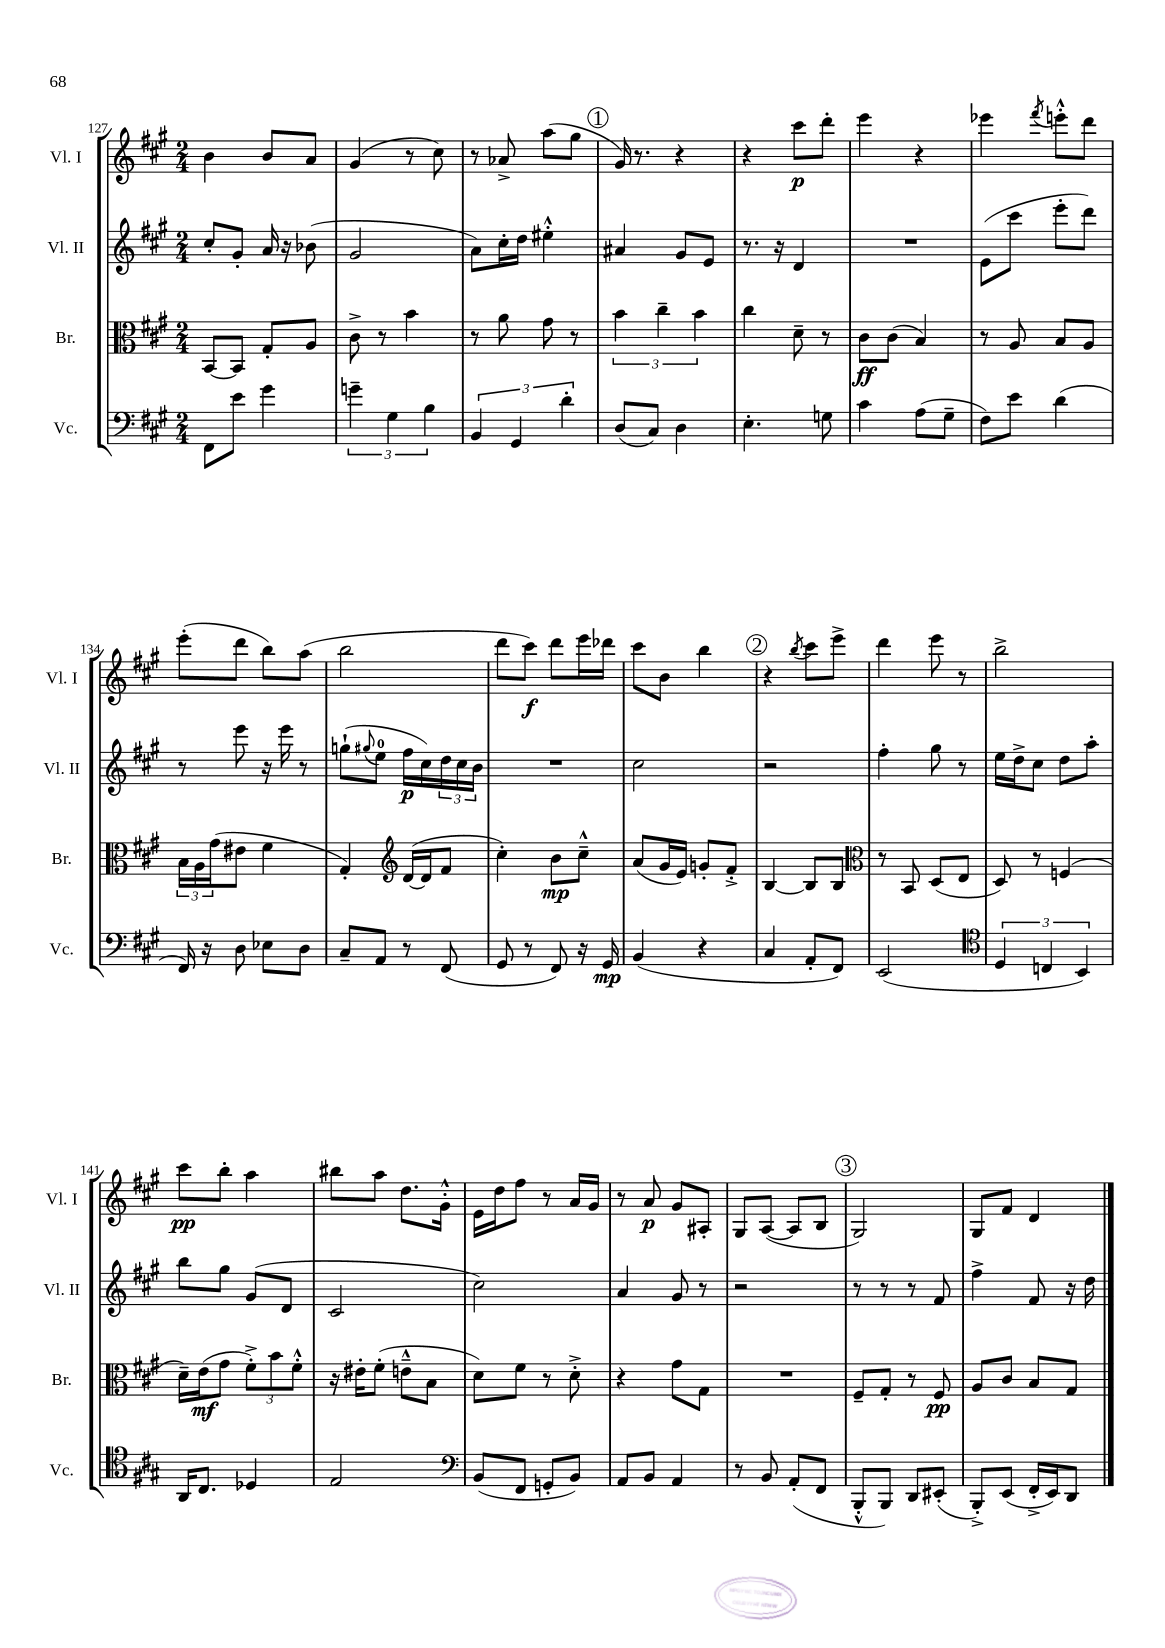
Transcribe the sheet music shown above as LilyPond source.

<<
\new StaffGroup <<
\new Staff = "s0" \with { instrumentName = "Vl. I" shortInstrumentName = "Vl. I" } {
    \clef treble \key a \major \numericTimeSignature \time 2/4
    b'4 b'8 a'8 |
    gis'4( r8 cis''8) |
    r8 aes'8-> a''8( gis''8 |
    \mark \markup { \circle "1" } gis'16) r8. r4 |
    r4 cis'''8\p d'''8-. |
    e'''4 r4 |
    ees'''4 \acciaccatura { fis'''8 } e'''8-.-^ d'''8 |
    e'''8-.( d'''8 b''8) a''8( |
    b''2 |
    d'''8 cis'''8\f) d'''8 e'''16 des'''16 |
    cis'''8 b'8 b''4 |
    \mark \markup { \circle "2" } r4 \acciaccatura { b''8 } cis'''8 e'''8-> |
    d'''4 e'''8 r8 |
    b''2-> |
    cis'''8\pp b''8-. a''4 |
    bis''8 a''8 d''8. gis'16-.-^ |
    e'16 d''16 fis''8 r8 a'16 gis'16 |
    r8 a'8\p gis'8 ais8-. |
    gis8 a8~( a8 b8 |
    \mark \markup { \circle "3" } gis2) |
    gis8 fis'8 d'4 \bar "|." |
}
\new Staff = "s1" \with { instrumentName = "Vl. II" shortInstrumentName = "Vl. II" } {
    \clef treble \key a \major \numericTimeSignature \time 2/4
    cis''8-. gis'8-. a'16 r16 bes'8( |
    gis'2 |
    a'8) cis''16-. d''16 eis''4-.-^ |
    \mark \markup { \circle "1" } ais'4 gis'8 e'8 |
    r8. r16 d'4 |
    R2 |
    e'8( cis'''8 e'''8-. d'''8) |
    r8 e'''8 r16 e'''16 r8 |
    g''8-!( \appoggiatura { gis''8 } e''8-0 fis''16\p cis''16) \tuplet 3/2 { d''16 cis''16 b'16 } |
    R2 |
    cis''2 |
    \mark \markup { \circle "2" } r2 |
    fis''4-. gis''8 r8 |
    e''16 d''16-> cis''8 d''8 a''8-. |
    b''8 gis''8 gis'8( d'8 |
    cis'2 |
    cis''2) |
    a'4 gis'8 r8 |
    r2 |
    \mark \markup { \circle "3" } r8 r8 r8 fis'8 |
    fis''4-> fis'8 r16 d''16 \bar "|." |
}
\new Staff = "s2" \with { instrumentName = "Br." shortInstrumentName = "Br." } {
    \clef alto \key a \major \numericTimeSignature \time 2/4
    b,8~ b,8 gis8-. a8 |
    cis'8-> r8 b'4 |
    r8 a'8 gis'8 r8 |
    \mark \markup { \circle "1" } \tuplet 3/2 { b'4 cis''4-- b'4 } |
    cis''4 d'8-- r8 |
    cis'8\ff cis'8( b4) |
    r8 a8 b8 a8 |
    \tuplet 3/2 { b16 a16 gis'16( } eis'8 fis'4 |
    gis4-.) \clef treble d'16~( d'16 fis'8 |
    cis''4-.) b'8\mp cis''8---^ |
    a'8( gis'16 e'16) g'8-. fis'8-.-> |
    \mark \markup { \circle "2" } b4~ b8 b8 |
    \clef alto r8 b,8 d8( e8 |
    d8) r8 f4( |
    d'16--) e'16\mf( gis'8 \tuplet 3/2 { fis'8-.->) b'8 fis'8-.-^ } |
    r16 eis'16-. fis'8-.( e'8---^ b8 |
    d'8) fis'8 r8 d'8-.-> |
    r4 gis'8 gis8 |
    R2 |
    \mark \markup { \circle "3" } fis8-- gis8-. r8 fis8\pp |
    a8 cis'8 b8 gis8 \bar "|." |
}
\new Staff = "s3" \with { instrumentName = "Vc." shortInstrumentName = "Vc." } {
    \clef bass \key a \major \numericTimeSignature \time 2/4
    fis,8 e'8 gis'4 |
    \tuplet 3/2 { g'4-- gis4 b4 } |
    \tuplet 3/2 { b,4 gis,4 d'4-. } |
    \mark \markup { \circle "1" } d8( cis8) d4 |
    e4.-. g8 |
    cis'4 a8( gis8-- |
    fis8) e'8 d'4( |
    fis,16) r16 d8 ees8 d8 |
    cis8-- a,8 r8 fis,8( |
    gis,8 r8 fis,8) r16 gis,16\mp |
    b,4( r4 |
    \mark \markup { \circle "2" } cis4 a,8-. fis,8) |
    e,2( |
    \clef tenor \tuplet 3/2 { d4 c4 b,4) } |
    a,16 cis8. des4 |
    e2 |
    \clef bass b,8( fis,8 g,8-. b,8) |
    a,8 b,8 a,4 |
    r8 b,8 a,8-.( fis,8 |
    \mark \markup { \circle "3" } b,,8-.-^ b,,8) d,8 eis,8-.( |
    b,,8-.->) e,8( fis,16-.-> e,16) d,8 \bar "|." |
}
>>
>>
\layout { \context { \Score currentBarNumber = #127 } }
